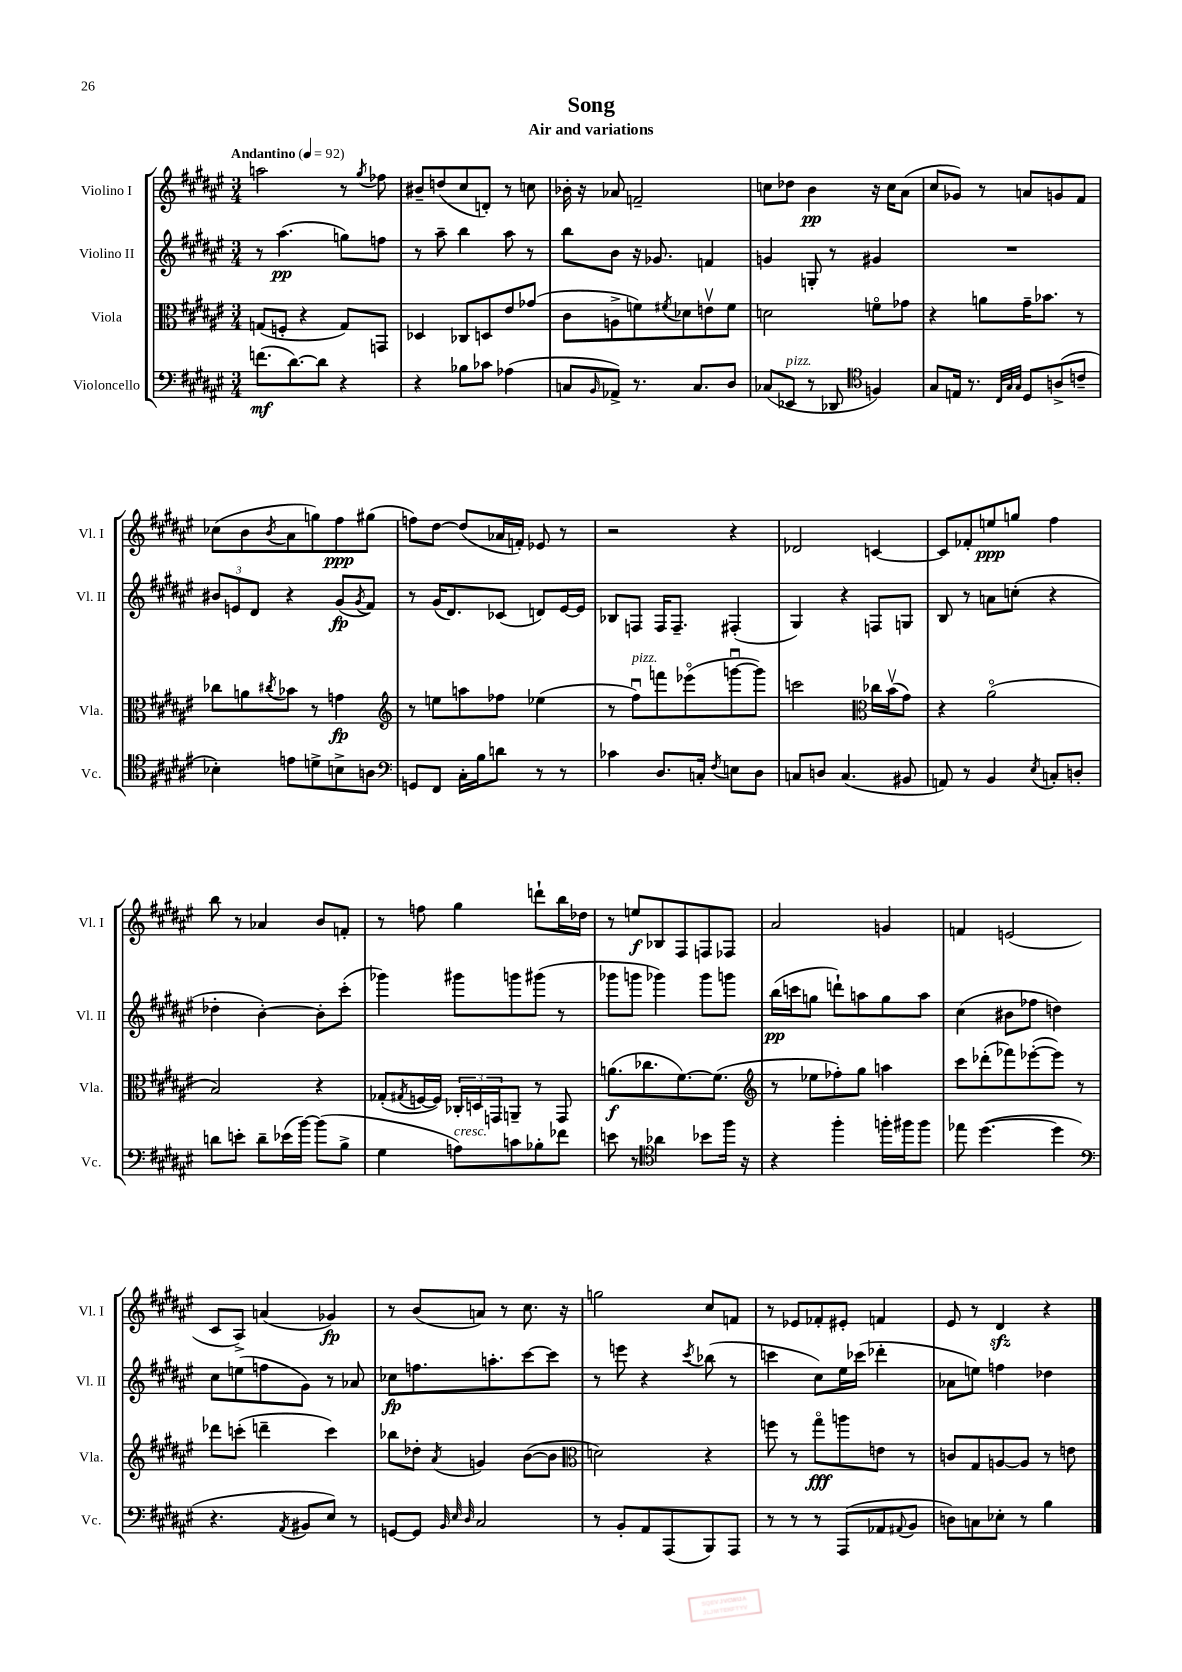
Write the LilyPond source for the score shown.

\header { title = "Song" subtitle = "Air and variations" }
<<
\new StaffGroup <<
\new Staff = "s0" \with { instrumentName = "Violino I" shortInstrumentName = "Vl. I" } {
    \clef treble \key fis \major \numericTimeSignature \time 3/4 \tempo "Andantino" 4 = 92
    a''2 r8 \acciaccatura { gis''8 } fes''8 |
    bis'8-- d''8( cis''8 d'8-.) r8 c''8 |
    bes'16-. r16 aes'8 f'2-- |
    c''8 des''8 b'4\pp r16 c''16 ais'8( |
    cis''8 ges'8) r8 a'8 g'8 fis'8 |
    ces''8( b'8 \acciaccatura { b'8 } ais'8 g''8) fis''8\ppp gis''8( |
    f''8) dis''8~ dis''8( aes'16 f'16-.) ees'8 r8 |
    r2 r4 |
    des'2 c'4~ |
    c'8 fes'8-. e''8\ppp g''8 fis''4 |
    b''8 r8 aes'4 b'8 f'8-. |
    r8 f''8 gis''4 d'''8-! b''16 des''16 |
    r8 e''8\f bes8 fis8 f8 fes8 |
    ais'2 g'4 |
    f'4 e'2( |
    cis'8 ais8->) a'4( ges'4\fp) |
    r8 b'8( a'8) r8 cis''8. r16 |
    g''2 cis''8 f'8 |
    r8 ees'8 fes'8-. eis'8-. f'4 |
    eis'8 r8 dis'4\sfz r4 \bar "|." |
}
\new Staff = "s1" \with { instrumentName = "Violino II" shortInstrumentName = "Vl. II" } {
    \clef treble \key fis \major \numericTimeSignature \time 3/4
    r8 ais''4.\pp( g''8) f''8 |
    r8 ais''8-- b''4 ais''8 r8 |
    b''8 b'8 r16 ges'8. f'4 |
    g'4 g8-. r8 gis'4 |
    R2. |
    \tuplet 3/2 { bis'8 e'8 dis'8 } r4 gis'8\fp( \acciaccatura { gis'8 } fis'8) |
    r8 gis'16( dis'8.) ces'8( d'8) eis'16~ eis'16 |
    bes8 f8 f16 f8.-- fis4-.( |
    gis4) r4 f8 g8 |
    b8 r8 a'8 c''8-.( r4 |
    des''4-. b'4~-.) b'8-. cis'''8-.( |
    ges'''4) gis'''8 g'''8 gis'''8( r8 |
    ges'''8 g'''8 ges'''4) ges'''8 g'''8 |
    b''16\pp( c'''16 g''8 d'''8-!) a''8 g''8 a''8 |
    cis''4( bis'8 fes''8 d''4) |
    cis''8 e''8( f''8 gis'8) r8 aes'8 |
    ces''8\fp f''8. a''8.-. cis'''8~ cis'''8 |
    r8 e'''8 r4 \acciaccatura { cis'''8 } bes''8( r8 |
    c'''4 cis''8) eis''16 ces'''16( des'''4-. |
    aes'8 e''8) f''4 des''4 \bar "|." |
}
\new Staff = "s2" \with { instrumentName = "Viola" shortInstrumentName = "Vla." } {
    \clef alto \key fis \major \numericTimeSignature \time 3/4
    g8( f8-. r4 g8) g,8 |
    des4 ces8 d8 eis'8 ges'8( |
    cis'8 a8-> f'8) \acciaccatura { fis'8 } des'8 e'8\upbow fis'8 |
    d'2 f'8\flageolet ges'8 |
    r4 a'8 gis'16-- bes'8. r8 |
    ces''8 a'8 \acciaccatura { cis''8 } bes'8 r8 g'4\fp |
    \clef treble r8 e''8 a''8 fes''8 ees''4( |
    r8 fis''8\downbow^\markup { \italic "pizz." }) f'''8 ees'''8\flageolet( g'''8~\downbow g'''8) |
    c'''2 \clef alto ces''16 b'16\upbow( gis'8) |
    r4 ais'2\flageolet( |
    b2) r4 |
    ges8-.( \acciaccatura { gis8 } f16~ f16) \tuplet 3/2 { ces16-. d16 g,16 } a,8-- r8 g,8 |
    a'8.\f( ces''8. fis'8.~) fis'8.( |
    \clef treble r8 ees''8 fes''8-.) gis''8 a''4 |
    cis'''8 des'''8-.( fes'''8) ees'''8~-.( ees'''8) r8 |
    des'''8 c'''8-.( d'''4-- c'''4) |
    bes''8 des''8-. \acciaccatura { ais'8 } g'4 b'8~( b'8 |
    \clef alto d'2) r4 |
    f''8 r8 gis''8\flageolet\fff a''8 e'8 r8 |
    c'8 gis8 a8~ a8 r8 e'8 \bar "|." |
}
\new Staff = "s3" \with { instrumentName = "Violoncello" shortInstrumentName = "Vc." } {
    \clef bass \key fis \major \numericTimeSignature \time 3/4
    f'8.\mf( dis'8.~) dis'8 r4 |
    r4 bes8 ces'8 aes4( |
    c8 \grace { b,16 } aes,8->) r8. c8. dis8 |
    ces8( ees,8^\markup { \italic "pizz." } r8 des,8 \clef tenor f4) |
    gis8 e16 r8. \grace { cis32 gis32 gis32 } dis8 a8->( c'8-- |
    bes4-.) e'8 d'8-> b8-> a8 |
    \clef bass g,8 fis,8 cis16-. b16 d'8 r8 r8 |
    ces'4 dis8. c16-. \acciaccatura { fis8 } e8 dis8 |
    c8 d8 c4.( bis,8 |
    a,8) r8 b,4 \acciaccatura { eis8 } c8-. d8-. |
    d'8 e'8-. d'8-- ees'16( b'16~) b'8( b8-> |
    gis4 a8^\markup { \italic "cresc." }) c'8 bes8-. fes'8 |
    e'8 r8 \clef tenor aes'4 bes'8 fis''16 r16 |
    r4 fis''4-. f''16-. fis''16 fis''8 |
    ees''8 dis''4.~( dis''4 |
    \clef bass r4. \acciaccatura { ais,8 } bis,8 eis8) r8 |
    g,8~ g,8 \grace { b,32 eis32 dis32 } cis2 |
    r8 b,8-. ais,8 ais,,8( b,,8) ais,,8 |
    r8 r8 r8 ais,,8( aes,8 \appoggiatura { ais,8 } b,8 |
    d8) c8 ees8-. r8 b4 \bar "|." |
}
>>
>>
\layout { \context { \Score \remove "Bar_number_engraver" } }
